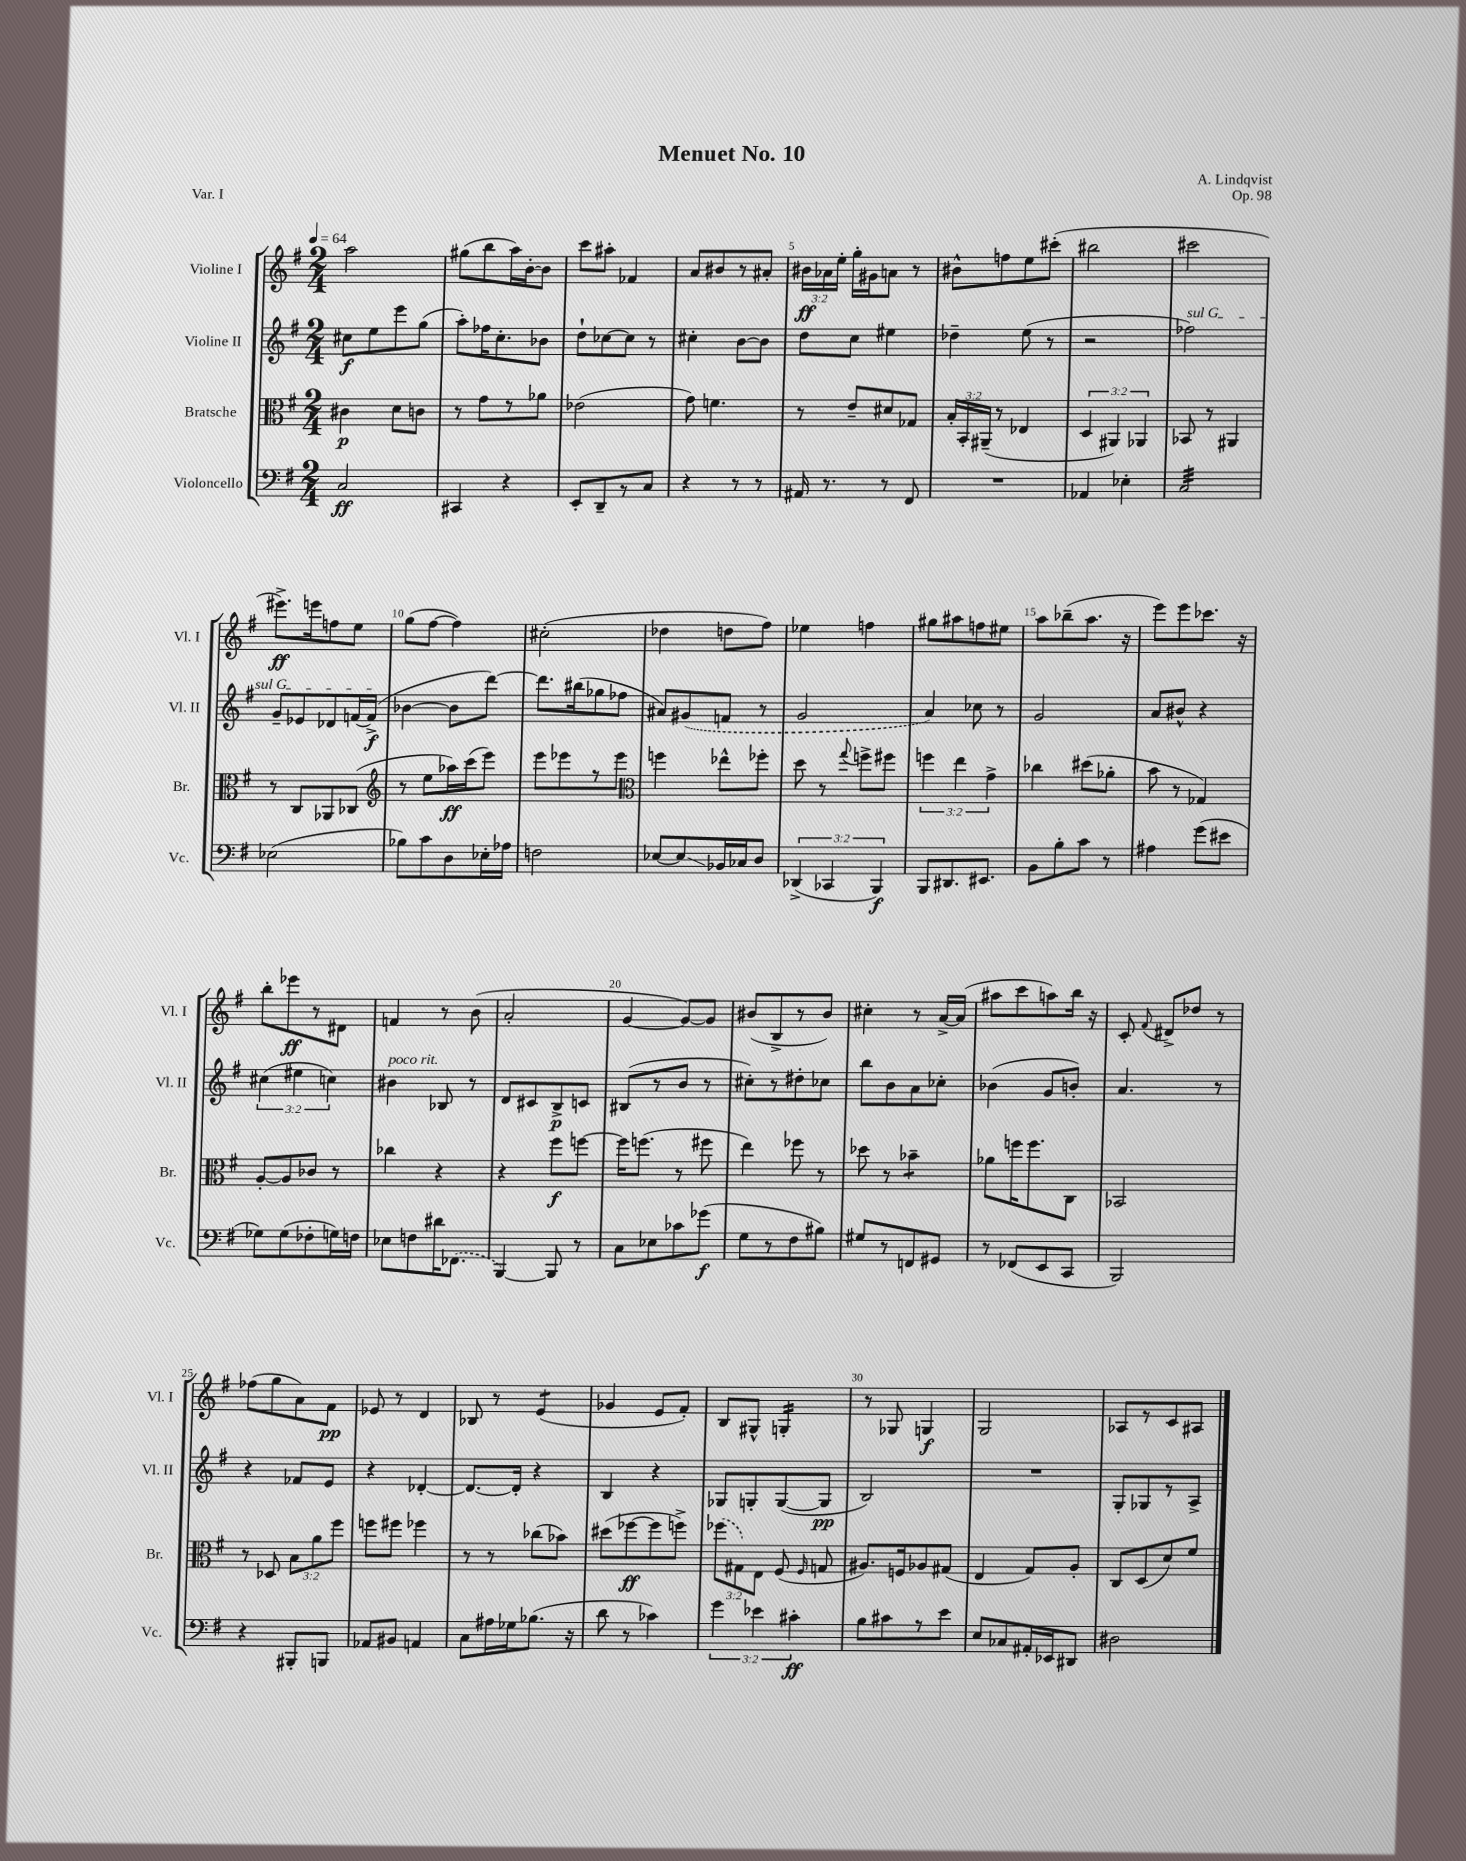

**kern	**kern	**kern	**kern
*staff4	*staff3	*staff2	*staff1
*clefF4	*clefC3	*clefG2	*clefG2
*k[f#]	*k[f#]	*k[f#]	*k[f#]
*M2/4	*M2/4	*M2/4	*M2/4
*MM64	*MM64	*MM64	*MM64
2C/	4c#\	8cc#\L	2aa\
.	.	8ee\	.
.	8d\L	8eee\	.
.	8c\J	(8gg\J	.
=	=	=	=
4CC#/	8r	8aa'\L)	(8gg#\L
.	8g\L	16ff-\K	8bb\
.	.	8.cc'\	.
4r	8r	.	16aa\L)
.	.	.	[16b'\J
.	8a-\J	8b-\J	8b\]J
=	=	=	=
8EE'/L	(2e-\	8dd`\L	8ccc\L
8DD~/	.	[8cc-\	8aa#'\J
8r	.	8cc-\]J	4f-/
8C/J	.	8r	.
=	=	=	=
4r	8g\)	4cc#'\	8a/L
.	4.f\	.	8b#/
8r	.	[8b\L	8r
8r	.	8b\]J	8a#'/J
=	=	=	=
16AA#/	8r	8dd\L	24b#\LL
.	.	.	24a-\
8.r	.	.	.
.	.	.	24ee'\JJ
.	8e~/L	8cc\J	16gg'\LL
.	.	.	16g#\J
8r	8d#/	4ee#\	8a\J
8FF#/	8G-/J	.	8r
=	=	=	=
2r	24B'/LL	4dd-~\	8b#^^\L
.	24BB'/	.	.
.	(24AA#~/JJ	.	.
.	8r	.	8ff\
.	4E-/	(8ee\	8ee\
.	.	8r	(8ccc#'\J
=	=	=	=
4AA-/	6D/	2r	2bb#\
.	6AA#/)	.	.
4E-'\	.	.	.
.	6AA-/	.	.
=	=	=	=
2C/	8BB-/	2ff-\)	2ccc#\
.	8r	.	.
.	4AA#/	.	.
=	=	=	=
(2E-\	8r	8g~/L	8.eee#^\L)
.	8C/L	8e-/	.
.	.	.	16eee\k
.	8AA-/	8d-/	8ff\
.	(8C-/J	[16f/L	8ee\J
.	.	(16f^/]JJ	.
=	=	=	=
*	*clefG2	*	*
8B-\L)	8r	[4b-\	(8gg\L
8c\	8ee\L	.	[8ff#\J
8D\	16aa-\L)	8b-\]L	4ff#\])
.	(16ccc\J	.	.
16E-'\L	8eee\J)	[8ddd\J)	.
16A-\JJ	.	.	.
=	=	=	=
2F\	8eee\L	8.ddd\]L	(2cc#'\
.	8eee-\	.	.
.	.	(16bb#\k	.
.	8r	8gg-\	.
.	8eee-\J	8ff-\J	.
=	=	=	=
*	*clefC3	*	*
[8E-/L	4ff\	8a#/L)	4dd-\
8E-/]	.	(8g#/	.
16BB-/L	8ee-^^\L	8f/J	8dd\L
16C-/J	.	.	.
8D/J	8ff-'\J	8r	8ff#\J)
=	=	=	=
(6DD-^/	8dd\	2g/	4ee-\
.	8r	.	.
6CC-/	.	.	.
.	8qqgg/	.	.
.	8ff^\L	.	4ff\
6BBB/)	.	.	.
.	8ff#\J	.	.
=	=	=	=
8BBB/L	6ff\	4a/)	8gg#\L
8.DD#/	.	.	8aa#\
.	6ee\	.	.
.	.	8cc-\	8ff\
8.EE#/J	.	.	.
.	6g^\	.	.
.	.	8r	8ee#\J
=	=	=	=
8BB\L	4cc-\	2g/	8aa\L
8B'\	.	.	(8bb-~\
8c\J	(8dd#\L	.	8.aa\J
8r	8a-'\J	.	.
.	.	.	16r
=	=	=	=
4A#\	8b\	8a/L	8eee\L)
.	8r	8b#^^/J	8eee\
(8g\L	4G-/)	4r	8.ccc-\J
8e#\J	.	.	.
.	.	.	16r
=	=	=	=
8G-\L)	[8A'/L	(6cc#\	8bb'\L
(8G-\	8A/]	.	8eee-\
.	.	6ee#\	.
8F-'\	8c-/J	.	8r
.	.	6cc\)	.
16G\L)	8r	.	8d#\J
16F\JJ	.	.	.
=	=	=	=
8E-\L	4cc-\	4b#\	4f/
8F\	.	.	.
16d#\K	4r	8B-/	8r
(8.FF-\J	.	.	.
.	.	8r	(8b\
=	=	=	=
[4BBB/)	4r	8d/L	2a'/
.	.	8c#/	.
8BBB/]	8ff#\L	8B^/	.
8r	[8ff\J	8c/J	.
=	=	=	=
8C\L	16ff\]LK	(8B#/L	[4g/
.	(8.ff\J	.	.
8E-\	.	8r	.
8c-\	8r	8b/J	8g/_L)
(8g-\J	8ff#\	8r	8g/]J
=	=	=	=
8G\L	4ee\)	8cc#'\L)	(8b#/L
8r	.	8r	8B^/
8F#\	8ff-\	8dd#'\	8r
8B#\J)	8r	8cc-\J	8b#/J)
=	=	=	=
8G#/L	8dd-\	8bb\L	4cc#'\
8r	8r	8b\	.
8FF/	4b-~\	8a\	8r
8GG#/J	.	8cc-'\J	[16a^/LL
.	.	.	(16a/]JJ
=	=	=	=
8r	8a-\L	(4b-\	8aa#\L
(8FF-/L	16ff\K	.	8ccc\
.	8.ff\	.	.
8EE/	.	8g/L	8aa\)
8CC/J	8C\J	8b'/J)	16bb\Jk
.	.	.	16r
=	=	=	=
2BBB/)	2BB-/	4.a/	8c'/
.	.	.	8qqf#/
.	.	.	8d#^/L
.	.	.	8dd-/J
.	.	8r	8r
=	=	=	=
4r	8r	4r	(8ff-\L
.	8D-/	.	8gg\
8BBB#'/L	12B\L	8f-/L	8a\)
.	12a\	.	.
8BBB/J	.	8e/J	8f#\J
.	12ff#\J	.	.
=	=	=	=
8AA-/L	8ff\L	4r	8e-/
8BB#/J	8ff#\J	.	8r
4AA/	4ff-\	[4d-'/	4d/
=	=	=	=
8C\L	8r	8.d-/_L	8B-/
16A#\L	8r	.	8r
16G-\J	.	16d-'/]Jk	.
(8.B-\J	(8cc-\L	4r	(4e/
.	8b-\J)	.	.
16r	.	.	.
=	=	=	=
8d\	(8dd#\L	4B/	4g-/
8r	[8ff-\	.	.
4c-\)	8ff-\]	4r	8e/L
.	8ff^\J)	.	8f#'/J)
=	=	=	=
6g\	(12ff-\L	8G-/L	8B/L
.	12G#\)	.	.
.	.	8G'/	8G#^^/J
6e-\	12E\J	.	.
.	(8F#/	([8G/	4G'/
6c#'\	.	.	.
.	16qqF#/	.	.
.	8G/	8G/]J	.
=	=	=	=
8B\L	8.A#/L)	2B/)	8r
8c#\	.	.	8G-/
.	16F/k	.	.
8r	8A-/	.	4G/
8e\J	(8G#/J	.	.
=	=	=	=
8E/L	4E/	2r	2G/
8C-/	.	.	.
16AA#'/L	8G/L)	.	.
16EE-/J	.	.	.
8DD#/J	8A'/J	.	.
=	=	=	=
2D#\	8C/L	8G'/L	8A-/L
.	(8D/	8G-/	8r
.	8d/)	8r	8c/
.	8f#/J	8A^/J	8A#/J
==	==	==	==
*-	*-	*-	*-
